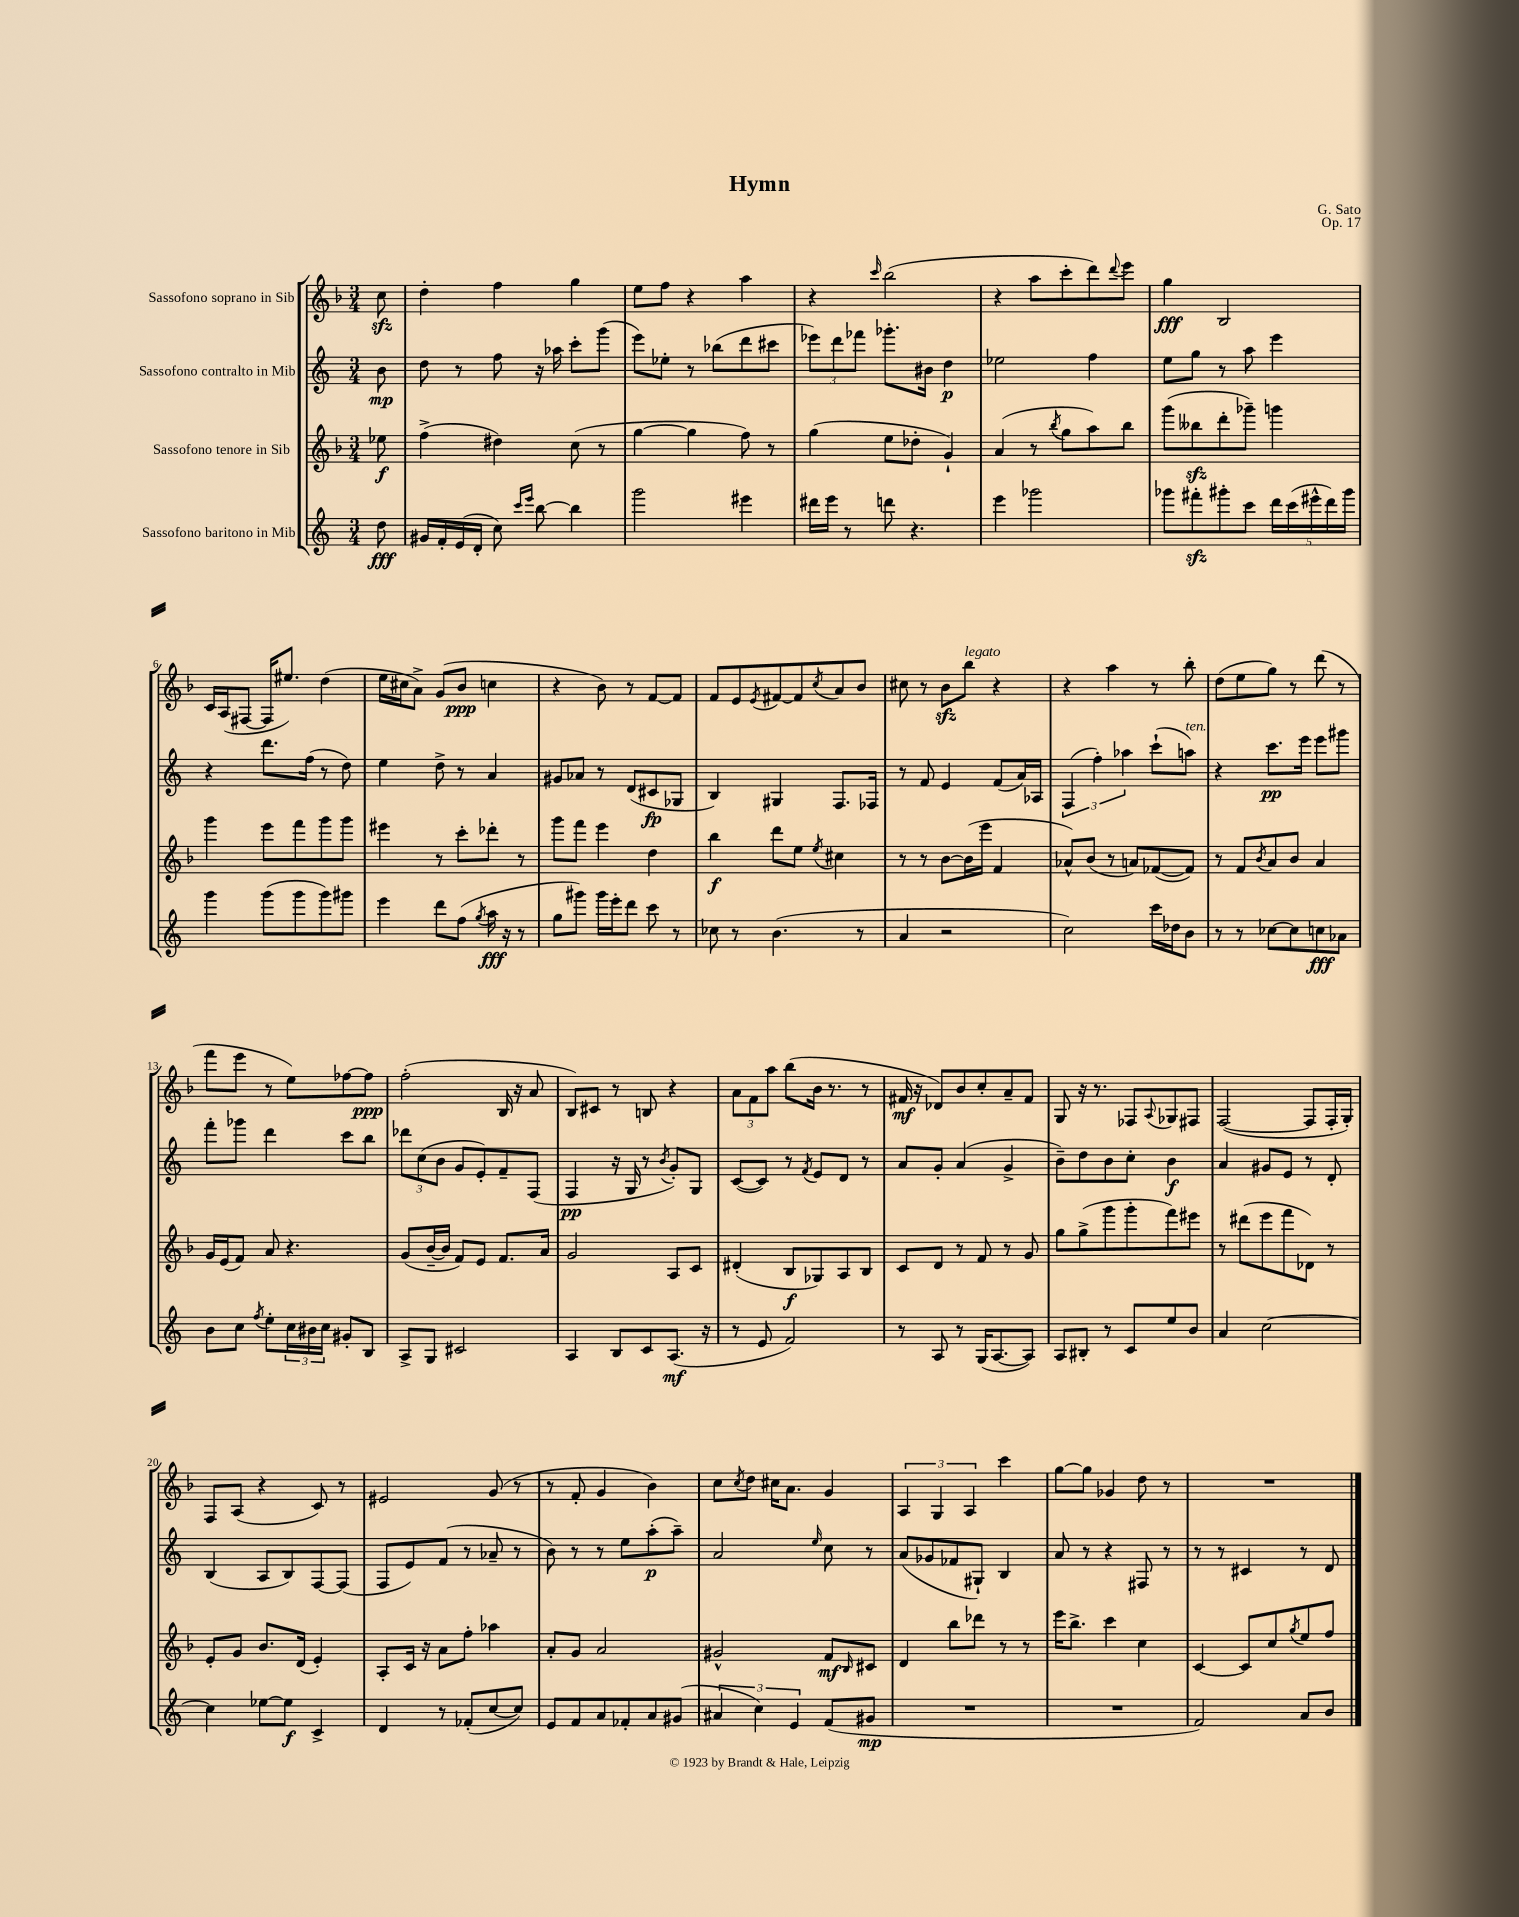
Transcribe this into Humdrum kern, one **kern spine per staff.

**kern	**kern	**kern	**kern
*staff4	*staff3	*staff2	*staff1
*clefG2	*clefG2	*clefG2	*clefG2
*k[]	*k[b-]	*k[]	*k[b-]
*M3/4	*M3/4	*M3/4	*M3/4
8dd	8ee-	8b	8cc
=	=	=	=
16g#	(4ff^	8dd	4dd'
16f'	.	.	.
(16e	.	8r	.
16d'	.	.	.
8cc)	4dd#)	8ff	4ff
16qqccc	.	.	.
16qqeee	.	.	.
[8bb	.	16r	.
.	.	16aa-	.
4bb]	(8cc	8ccc'	4gg
.	8r	(8ggg	.
=	=	=	=
2ggg	[4gg	8eee)	8ee
.	.	8ee-'	8ff
.	4gg]	8r	4r
.	.	(8bb-	.
4eee#	8ff)	8ddd	4aa
.	8r	8ccc#	.
=	=	=	=
16ddd#	(4gg	12eee-)	4r
16eee	.	.	.
.	.	12ddd	.
8r	.	.	.
.	.	12fff-	.
.	.	.	16qqccc
8ddd	8ee	8.ggg-'	(2bb-
4.r	8dd-'	.	.
.	.	16b#	.
.	4g`)	4dd	.
=	=	=	=
4eee	(4a	2ee-	4r
2ggg-	8r	.	8aa
.	8qbb-	.	.
.	8gg	.	8ccc'
.	8aa)	4ff	8ddd)
.	.	.	8qqddd
.	8bb-	.	8eee
=	=	=	=
8ggg-	(8ggg	8ee	4gg
8fff#'	8bb--	8gg	.
8ggg#'	8ddd'	8r	2B-
8ccc	8ggg-~)	8aa	.
20ddd	4ggg	4eee	.
(20ccc	.	.	.
20eee#^^	.	.	.
20ddd)	.	.	.
20ggg#	.	.	.
=	=	=	=
4ggg	4ggg	4r	16c
.	.	.	(16A
.	.	.	[8F#
(8ggg	8eee	8.ddd	16F#]
.	.	.	8.ee#)
8ggg	8fff	.	.
.	.	(16ff	.
8ggg)	8ggg	8r	(4dd
8ggg#	8ggg	8dd)	.
=	=	=	=
4eee	4eee#	4ee	16ee
.	.	.	16cc#
.	.	.	8a^)
8ddd	8r	8dd^	(8g
(8ff	8ccc'	8r	8b-
8qgg	.	.	.
16aa	8ddd-'	4a	4cc
16r	.	.	.
8r	8r	.	.
=	=	=	=
8gg	8ggg	8g#	4r
8ggg#)	8fff	8a-	.
16ggg#	4eee	8r	8b-)
16eee'	.	.	.
8ddd	.	(8d	8r
8ccc	4dd	8c#	[8f
8r	.	8G-	8f]
=	=	=	=
8cc-	4bb-	4B)	8f
8r	.	.	8e
.	.	.	8qe
(4.b	8ddd	4G#	[8f#
.	8ee	.	8f#]
.	8qee	.	8qcc
.	4cc#	8.F	8a
8r	.	.	8b-
.	.	16F-	.
=	=	=	=
4a	8r	8r	8cc#
.	8r	8f	8r
2r	[8b-	4e	8b-
.	(16b-]	.	8bb-
.	16eee	.	.
.	4f	(8f	4r
.	.	16a)	.
.	.	16A-	.
=	=	=	=
2cc)	8a-^^)	(6F	4r
.	(8b-	.	.
.	.	6ff')	.
.	8r	.	4aa
.	.	6aa-	.
.	8a)	.	.
16ccc	([8f-	(8ccc`	8r
16dd-	.	.	.
8b	8f-])	8aa)	8bb-'
=	=	=	=
8r	8r	4r	(8dd
8r	8f	.	8ee
.	8qb-	.	.
[8cc-	8a	8.ccc	8gg)
8cc-]	8b-	.	8r
.	.	16eee	.
8cc	4a	8eee	(8ddd
8a-	.	8ggg#	8r
=	=	=	=
8b	16g	8fff'	8fff
.	(16e	.	.
8cc	8f)	8ggg-	8eee
8qff	.	.	.
8ee'	8a	4ddd	8r
24cc	4.r	.	8ee)
24b#	.	.	.
24cc	.	.	.
8g#'	.	8ccc	[8ff-
8B	.	8bb	8ff-]
=	=	=	=
8A^	(8g	12ddd-	(2ff'
.	.	(12cc	.
8G	[16b-~	.	.
.	.	12b	.
.	16b-]	.	.
2c#	8f)	8g	.
.	8e	8e')	.
.	8.f	8f~	16B-
.	.	.	16r
.	.	(8F	8a
.	16a	.	.
=	=	=	=
4A	2g	4F	8B-)
.	.	.	8c#
8B	.	16r	8r
.	.	16G	.
8c	.	8r	8B
.	.	8qb	.
(8.A	8A	8g')	4r
.	8c	8G	.
16r	.	.	.
=	=	=	=
8r	(4d#'	([8c	12a
.	.	.	12f
8e	.	8c])	.
.	.	.	12aa
2f)	8B-	8r	(8bb-
.	.	8qf	.
.	8G-)	8e	16b-
.	.	.	8.r
.	8A	8d	.
.	8B-	8r	8r
=	=	=	=
8r	8c	8a	16f#
.	.	.	16r
8A	8d	8g'	8d-)
8r	8r	(4a	8b-
(16G	8f	.	8cc'
[8.A	.	.	.
.	8r	4g^	8a~
8A])	8g	.	8f#
=	=	=	=
8A	8gg	8b~)	8G
8B#'	(8gg^	8dd	16r
.	.	.	8.r
8r	8ggg	8b	.
8c	8ggg'	8cc'	8F-
.	.	.	8qqA
8ee	8fff)	4b	8G-
8b	8eee#	.	8F#
=	=	=	=
4a	8r	4a	([2F
.	(8ddd#	.	.
[2cc	8eee	8g#	.
.	8fff	8e	.
.	8d-)	8r	8F]
.	8r	8d'	16F'
.	.	.	16G')
=	=	=	=
4cc]	8e'	(4B	8F
.	8g	.	(8A
[8ee-	8.b-	8A	4r
8ee-]	.	8B)	.
.	(16d	.	.
4c^	4e')	[8F	8c)
.	.	(8F]	8r
=	=	=	=
4d	8A'	8F	2e#
.	16c	8e)	.
.	16r	.	.
8r	8a	(8f	.
(8f-'	8ff'	8r	.
[8cc	4aa-	8a-~	(8g
8cc])	.	8r	8r
=	=	=	=
8e	8a'	8b)	8r
8f	8g	8r	8f'
8a	2a	8r	4g
8f-'	.	8ee	.
8a	.	(8aa'	4b-)
(8g#	.	8aa~)	.
=	=	=	=
6a#	2g#^^	2a	8cc
.	.	.	8qcc
.	.	.	8dd
6cc)	.	.	.
.	.	.	16cc#
.	.	.	8.a
6e	.	.	.
.	.	16qqee	.
(8f	8f	8cc	4g
.	16qqB-	.	.
8g#	8c#	8r	.
=	=	=	=
2.r	4d	(8a	6A
.	.	8g-	.
.	.	.	6G
.	8bb-	8f-	.
.	.	.	6A
.	8ddd-	8G#`)	.
.	8r	4B	4ccc
.	8r	.	.
=	=	=	=
2.r	16eee	8a	[8gg
.	8.bb-^	.	.
.	.	8r	8gg]
.	4ccc	4r	4g-
.	4cc	8F#	8dd
.	.	8r	8r
=	=	=	=
2f)	[4c	8r	2.r
.	.	8r	.
.	8c]	4c#	.
.	8cc	.	.
.	8qgg	.	.
8a	8ee	8r	.
8b	8ff	8d	.
==	==	==	==
*-	*-	*-	*-
